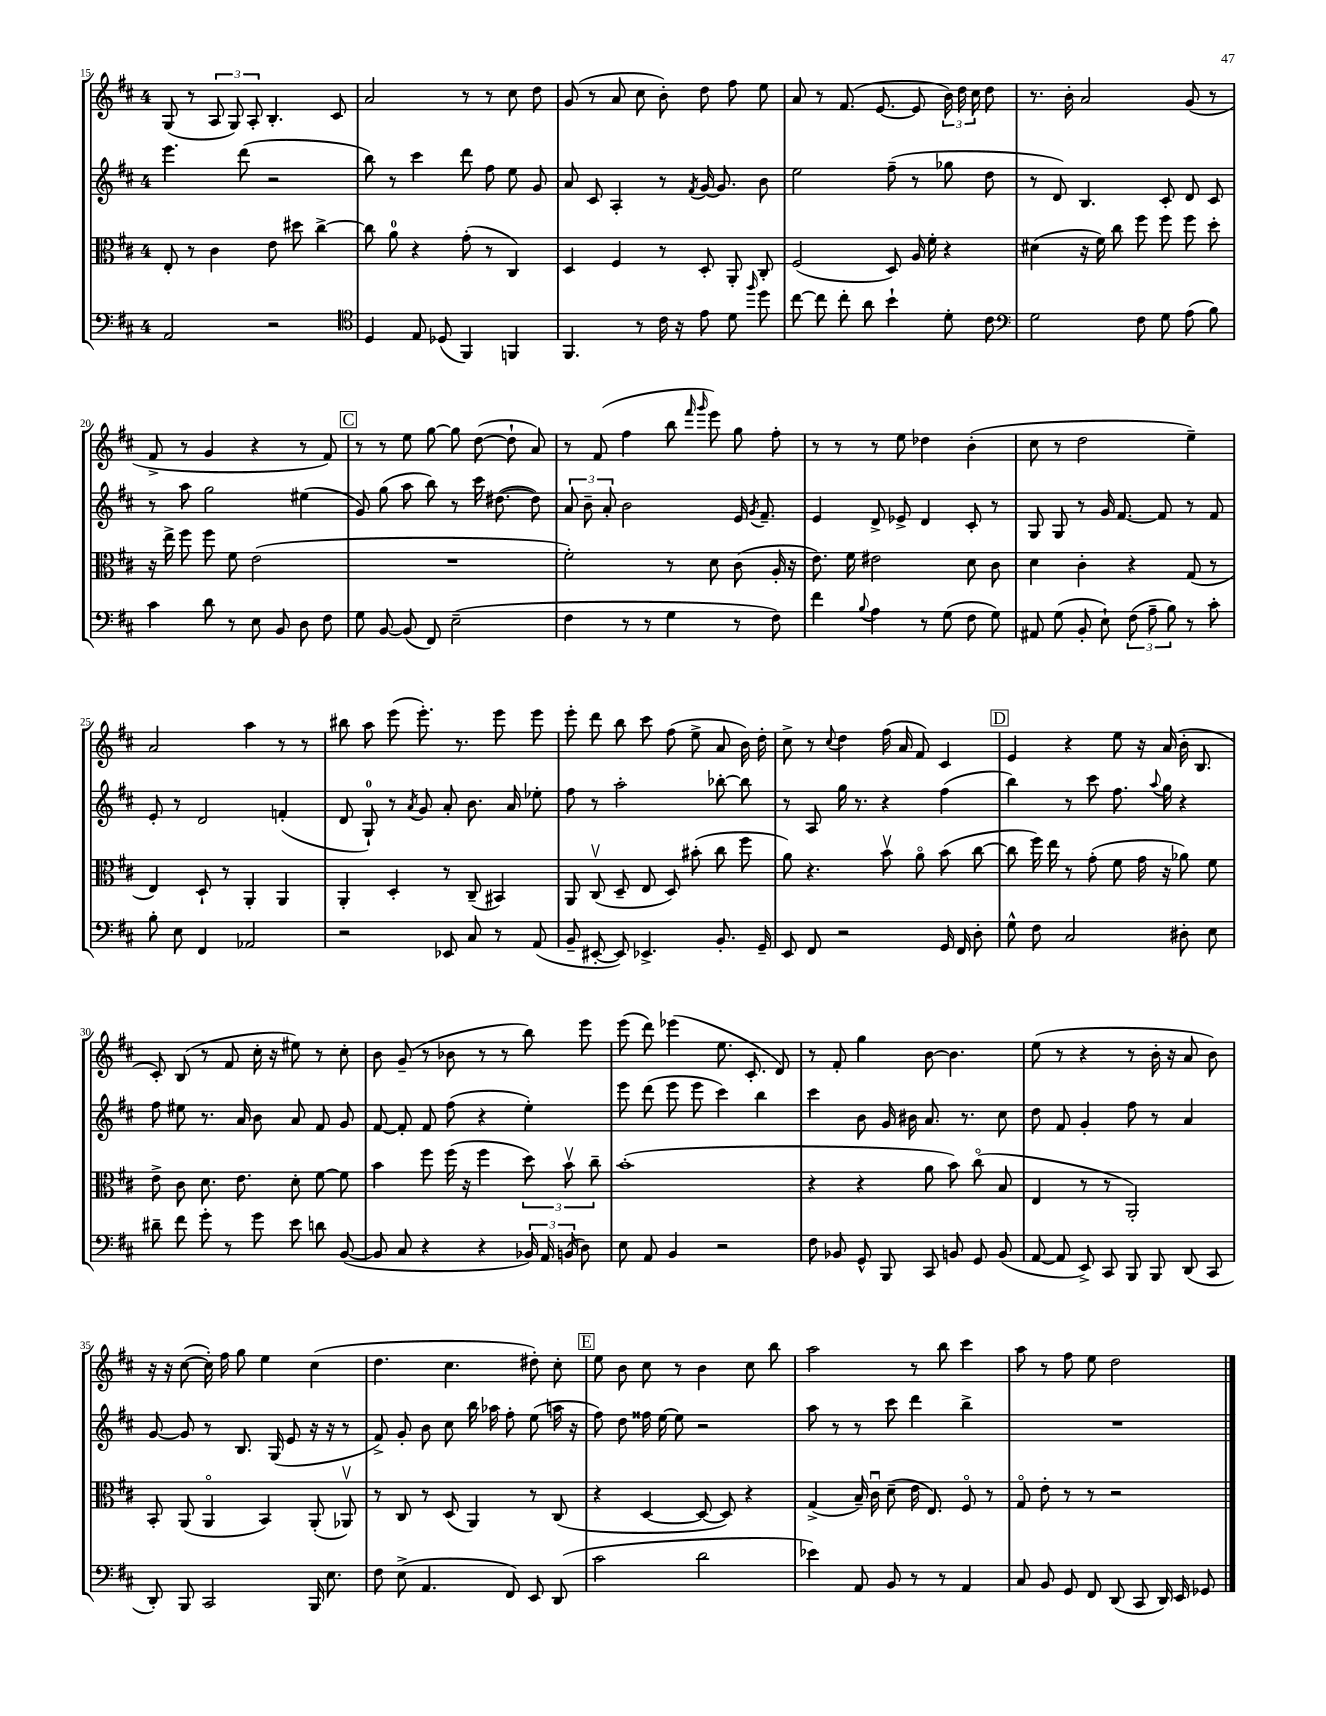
<<
\new StaffGroup <<
\new Staff = "s0" {
    \clef treble \key d \major \once \override Staff.TimeSignature.style = #'single-digit \time 4/4
    \autoBeamOff g8( r8 \tuplet 3/2 { a8 g8) a8-. } b4.-. cis'8 |
    a'2 r8 r8 cis''8 d''8 |
    g'8( r8 a'8 cis''8 b'8-.) d''8 fis''8 e''8 |
    a'8 r8 fis'8.( e'8.~ e'8 \tuplet 3/2 { b'16) d''16 cis''16 } d''8 |
    r8. b'16-. a'2 g'8( r8 |
    fis'8-> r8 g'4 r4 r8 fis'8) |
    \mark \markup { \box "C" } r8 r8 e''8 g''8~ g''8 d''8~( d''8-! a'8) |
    r8 fis'8( fis''4 b''8 \grace { fis'''16 g'''16 } e'''8) g''8 fis''8-. |
    r8 r8 r8 e''8 des''4 b'4-.( |
    cis''8 r8 d''2 e''4--) |
    a'2 a''4 r8 r8 |
    bis''8 a''8 e'''8( e'''8.-.) r8. e'''8 e'''8 |
    e'''8-. d'''8 b''8 cis'''8 fis''8( e''8-> a'8 b'16) d''16-. |
    cis''8-> r8 \appoggiatura { cis''8 } d''4 fis''16( a'16 fis'8) cis'4 |
    \mark \markup { \box "D" } e'4 r4 e''8 r16 a'16( b'16-. b8. |
    cis'8-.) b8( r8 fis'8 cis''16-. r16 eis''8) r8 cis''8-. |
    b'8 g'8--( r8 bes'8 r8 r8 b''8) e'''8 |
    e'''8( d'''8) ees'''4( e''8. cis'8.-. d'8) |
    r8 fis'8-. g''4 b'8~ b'4. |
    e''8( r8 r4 r8 b'16-. r16 a'8 b'8) |
    r16 r16 cis''8~( cis''16-.) fis''16 g''8 e''4 cis''4( |
    d''4. cis''4. dis''8-.) cis''8-. |
    \mark \markup { \box "E" } e''8 b'8 cis''8 r8 b'4 cis''8 b''8 |
    a''2 r8 b''8 cis'''4 |
    a''8 r8 fis''8 e''8 d''2 \bar "|." |
}
\new Staff = "s1" {
    \clef treble \key d \major \once \override Staff.TimeSignature.style = #'single-digit \time 4/4
    \autoBeamOff e'''4. d'''8( r2 |
    b''8) r8 cis'''4 d'''8 fis''8 e''8 g'8 |
    a'8 cis'8 a4-. r8 \acciaccatura { fis'8 } g'16~ g'8. b'8 |
    e''2 fis''8--( r8 ges''8 d''8 |
    r8 d'8) b4. cis'8-. d'8 cis'8 |
    r8 a''8 g''2 eis''4( |
    \mark \markup { \box "C" } g'8) g''8( a''8 b''8) r8 cis'''16 dis''8.~( dis''8) |
    \tuplet 3/2 { a'8 b'8-- a'8-. } b'2 e'16 \acciaccatura { g'8 } fis'8.-- |
    e'4 d'8-> ees'8-> d'4 cis'8-. r8 |
    g8 g8 r8 g'16 fis'8.~ fis'8 r8 fis'8 |
    e'8-. r8 d'2 f'4-.( |
    d'8 g8-0-!) r8 \acciaccatura { a'8 } g'8 a'8-. b'8. a'16 ees''8-. |
    fis''8 r8 a''2-. bes''8~-. bes''8 |
    r8 a8 g''16 r8. r4 fis''4( |
    \mark \markup { \box "D" } b''4) r8 cis'''8 fis''8. \appoggiatura { a''8 } g''16 r4 |
    fis''8 eis''8 r8. a'16 b'8 a'8 fis'8 g'8 |
    fis'8~ fis'8-. fis'8 fis''8( r4 e''4-.) |
    e'''8 d'''8( e'''8 e'''8 cis'''4) b''4 |
    cis'''4 b'8 g'16 bis'16 a'8. r8. cis''8 |
    d''8 fis'8 g'4-. fis''8 r8 a'4 |
    g'8~ g'8 r8 b8. g16( e'8 r16 r16 r8 |
    fis'8->) g'8-. b'8 cis''8 b''16 aes''16 fis''8-. e''8( a''16 r16 |
    \mark \markup { \box "E" } fis''8) d''8 fisis''16 e''16~ e''8 r2 |
    a''8 r8 r8 cis'''8 d'''4 b''4-> |
    R1 \bar "|." |
}
\new Staff = "s2" {
    \clef alto \key d \major \once \override Staff.TimeSignature.style = #'single-digit \time 4/4
    \autoBeamOff e8-. r8 cis'4 e'8 dis''8 cis''4~-> |
    cis''8 a'8-0 r4 g'8-.( r8 cis4) |
    d4 fis4 r8 d8-. a,8-. cis8-. |
    fis2( d8) a16 fis'16-. r4 |
    dis'4( r16 fis'16) cis''8 fis''8 fis''8 fis''8 d''8-. |
    r16 e''16-> fis''8 fis''8 fis'8 e'2( |
    \mark \markup { \box "C" } R1 |
    fis'2-.) r8 d'8 cis'8( a16-. r16 |
    e'8.) fis'16 eis'2 d'8 cis'8 |
    d'4 cis'4-. r4 g8( r8 |
    e4) d8-! r8 a,4-. a,4 |
    a,4-. d4-. r8 cis8--( bis,4) |
    a,8 cis8\upbow( d8-- e8 d8) bis'8-.( cis''8 fis''8 |
    a'8) r4. b'8\upbow a'8\flageolet b'8( cis''8~ |
    \mark \markup { \box "D" } cis''8 fis''16) e''16 r8 g'8-.( fis'8 g'16 r16 aes'8) fis'8 |
    e'8-> cis'8 d'8. e'8. d'8-. fis'8~ fis'8 |
    b'4 fis''8 fis''16( r16 fis''4 \tuplet 3/2 { d''8) b'8\upbow cis''8-- } |
    b'1-.( |
    r4 r4 a'8 b'8) cis''8\flageolet( b8 |
    e4 r8 r8 a,2-.) |
    b,8-. a,8( a,4\flageolet b,4) a,8-.( aes,8\upbow) |
    r8 cis8 r8 d8( a,4) r8 cis8( |
    \mark \markup { \box "E" } r4 d4~ d8~ d8) r4 |
    g4->( b16--) cis'16\downbow d'8--( e'16 e8.) fis8\flageolet r8 |
    g8\flageolet e'8-. r8 r8 r2 \bar "|." |
}
\new Staff = "s3" {
    \clef bass \key d \major \once \override Staff.TimeSignature.style = #'single-digit \time 4/4
    \autoBeamOff a,2 r2 |
    \clef tenor d4 e8 des8( fis,4) f,4 |
    fis,4. r8 cis'16 r16 e'8 d'8 \grace { fis''16 } d''8 |
    cis''8~ cis''8 cis''8-. a'8 b'4-! d'8-. cis'8 |
    \clef bass g2 fis8 g8 a8( b8) |
    cis'4 d'8 r8 e8 b,8 d8 fis8 |
    \mark \markup { \box "C" } g8 b,8~ b,8( fis,8) e2--( |
    fis4 r8 r8 g4 r8 fis8) |
    fis'4 \appoggiatura { b8 } a4 r8 g8( fis8 g8) |
    ais,8 g8( b,8-. e8-!) \tuplet 3/2 { fis8( a8-- b8) } r8 cis'8-. |
    b8-. e8 fis,4 aes,2 |
    r2 ees,8 cis8 r8 a,8( |
    b,8-- eis,8~-. eis,8) ees,4.-> b,8.-. g,16-- |
    e,8 fis,8 r2 g,16 fis,16 d8-. |
    \mark \markup { \box "D" } g8-^ fis8 cis2 dis8-. e8 |
    dis'8-- fis'8 g'8-. r8 g'8 e'8 d'8 b,8~( |
    b,8 cis8 r4 r4 \tuplet 3/2 { bes,16) a,16 b,16( } d8) |
    e8 a,8 b,4 r2 |
    fis8 bes,8 g,8-^ b,,8 cis,8 b,8 g,8 b,8( |
    a,8~ a,8 e,8->) cis,8 b,,8 b,,8 d,8( cis,8 |
    d,8-.) b,,8 cis,2 b,,16 e8. |
    fis8 e8->( a,4. fis,8) e,8 d,8( |
    \mark \markup { \box "E" } cis'2 d'2 |
    ees'4) a,8 b,8 r8 r8 a,4 |
    cis8 b,8 g,8 fis,8 d,8( cis,8 d,16) e,16 ges,8 \bar "|." |
}
>>
>>
\layout { \context { \Score currentBarNumber = #15 } }
